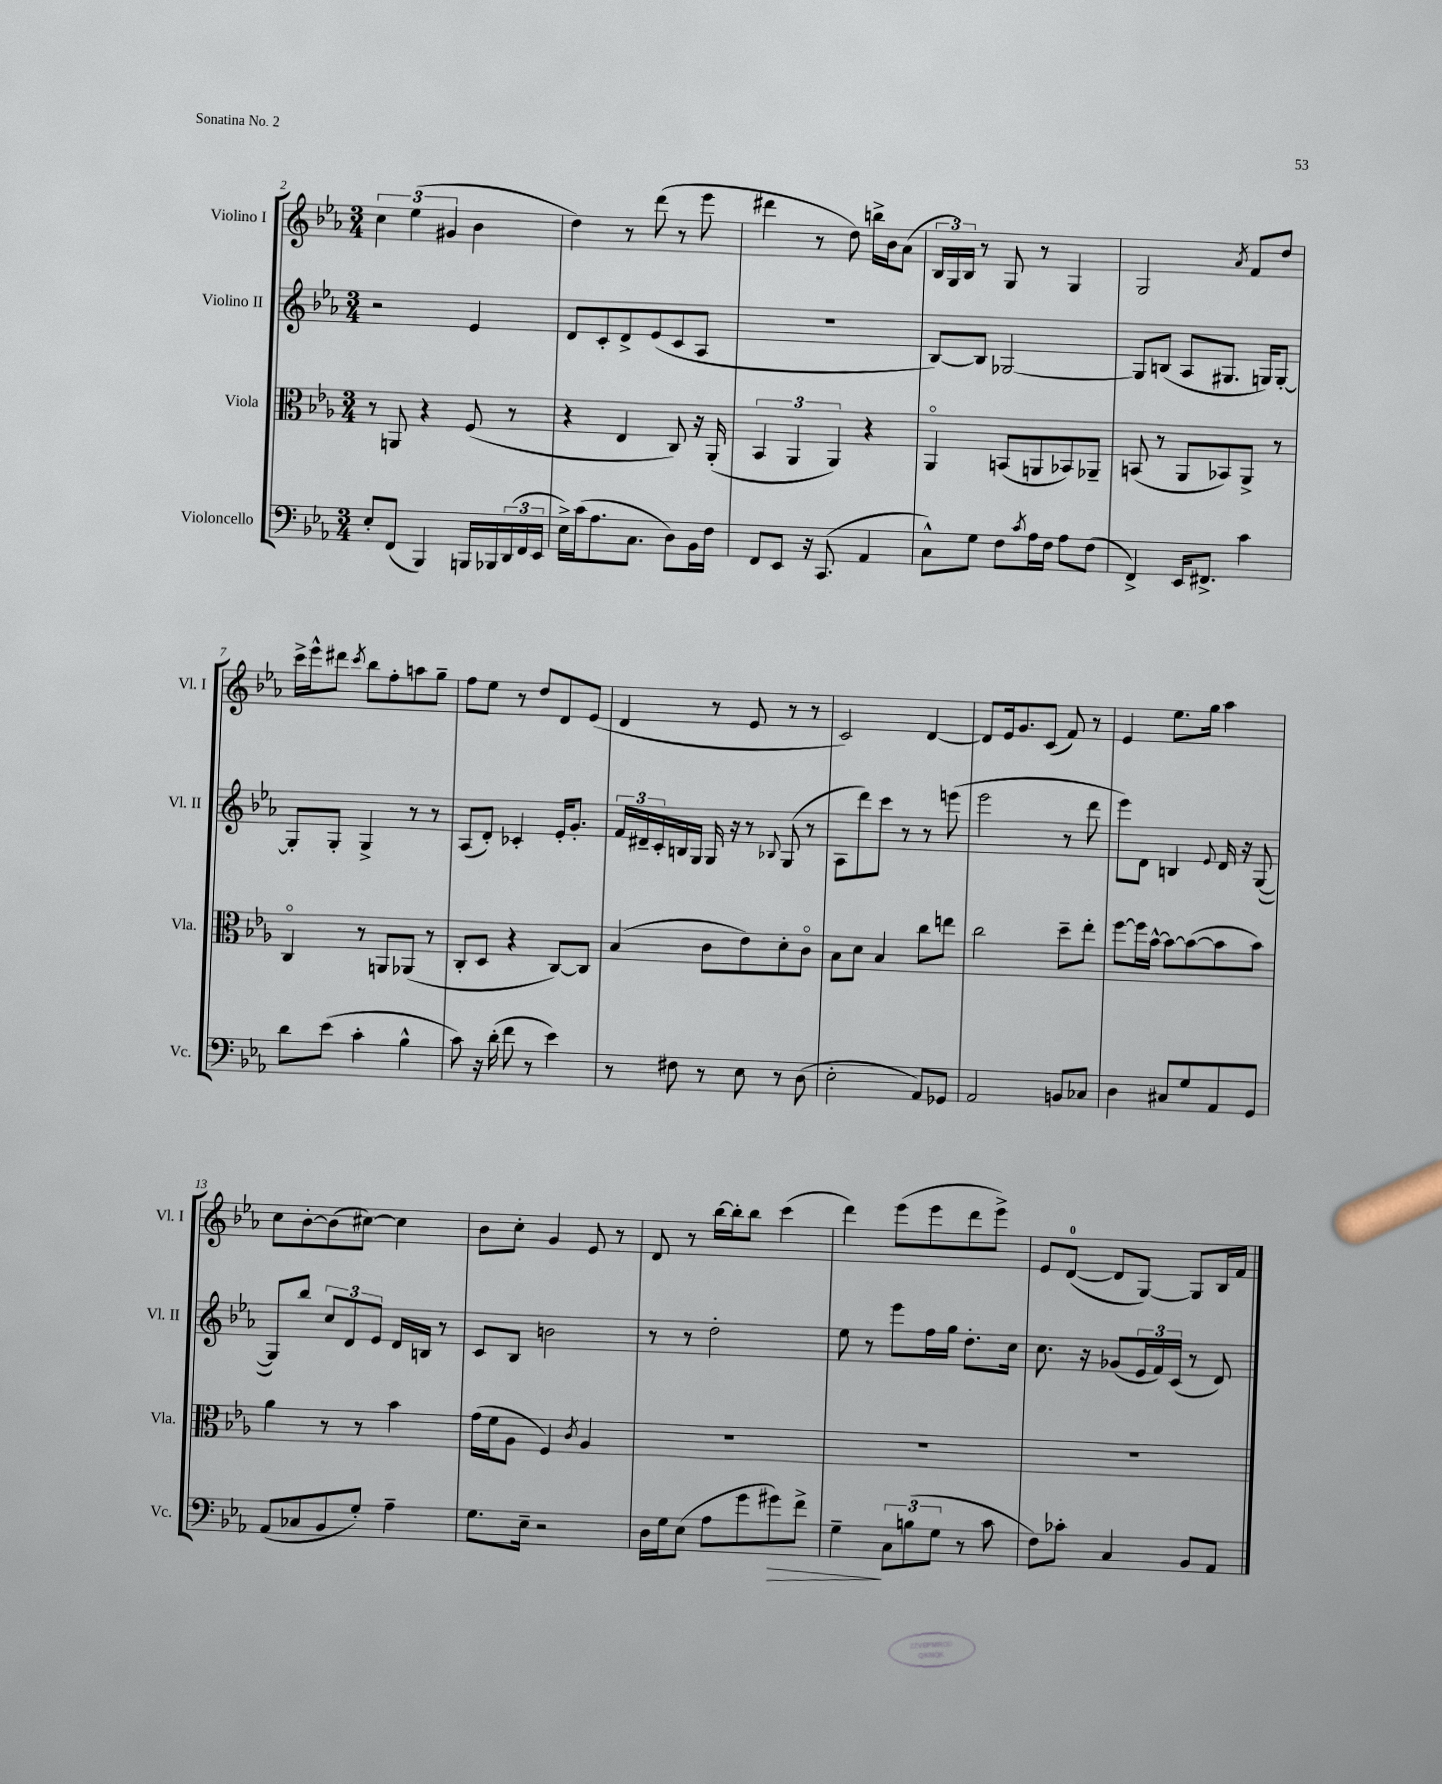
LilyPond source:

<<
\new StaffGroup <<
\new Staff = "s0" \with { instrumentName = "Violino I" shortInstrumentName = "Vl. I" } {
    \clef treble \key ees \major \numericTimeSignature \time 3/4
    \tuplet 3/2 { c''4 ees''4( gis'4 } bes'4 |
    d''4) r8 d'''8( r8 ees'''8 |
    dis'''4 r8 d''8) b''16-> bes'16 aes'8( |
    \tuplet 3/2 { bes16 g16) bes16 } r8 g8 r8 g4 |
    g2 \acciaccatura { aes'8 } f'8 d''8 |
    c'''16-> ees'''16-^ dis'''8 \acciaccatura { c'''8 } bes''8 f''8-. a''8 g''8-- |
    f''8 ees''8 r8 d''8 d'8 ees'8( |
    d'4 r8 ees'8 r8 r8 |
    c'2) d'4~ |
    d'8 ees'16 g'8. c'8( f'8) r8 |
    ees'4 ees''8. g''16 aes''4 |
    c''8 bes'8~-. bes'8( cis''8~) cis''4 |
    bes'8 c''8-. g'4 ees'8 r8 |
    d'8 r8 bes''16~ bes''16-. bes''8 c'''4( |
    d'''4) ees'''8( ees'''8 d'''8 ees'''8->) |
    ees'8 d'8-0~( d'8 g8~) g8 bes16 f'16 \bar "|." |
}
\new Staff = "s1" \with { instrumentName = "Violino II" shortInstrumentName = "Vl. II" } {
    \clef treble \key ees \major \numericTimeSignature \time 3/4
    r2 ees'4 |
    d'8 c'8-. d'8-> ees'8( c'8 aes8 |
    R2. |
    bes8~) bes8 ges2~ |
    ges8 b8( aes8 gis8. g16) g8~-. |
    g8-. g8-. g4-> r8 r8 |
    aes8( d'8-.) ces'4-. ees'16-. g'8.-. |
    \tuplet 3/2 { f'16 dis'16-- c'16-. } b16 g16 g16 r16 r8 \appoggiatura { bes8 } g8( r8 |
    aes8 d'''8) c'''8 r8 r8 e'''8( |
    ees'''2 r8 d'''8 |
    ees'''8) d'8 b4 \appoggiatura { ees'8 } d'16 r16 g8~( |
    g8) bes''8 \tuplet 3/2 { c''8 d'8 ees'8 } d'16 b16 r8 |
    c'8 bes8 b'2 |
    r8 r8 d''2-. |
    ees''8 r8 ees'''8 f''16 g''16 d''8.-. c''16 |
    c''8. r16 ges'8( \tuplet 3/2 { ees'16 f'16) c'16( } r8 d'8) \bar "|." |
}
\new Staff = "s2" \with { instrumentName = "Viola" shortInstrumentName = "Vla." } {
    \clef alto \key ees \major \numericTimeSignature \time 3/4
    r8 a,8 r4 f8( r8 |
    r4 ees4 c8) r16 aes,16-.( |
    \tuplet 3/2 { bes,4 aes,4 aes,4) } r4 |
    aes,4\flageolet b,8( a,8 bes,8) aes,8-- |
    b,8( r8 aes,8 bes,8) aes,8-> r8 |
    c4\flageolet r8 a,8 aes,8( r8 |
    c8-. d8 r4 c8~) c8 |
    bes4( c'8 ees'8) d'8-. c'8\flageolet |
    bes8 d'8 bes4 c''8 e''8 |
    c''2 d''8-- ees''8-. |
    f''8~ f''16 bes'16~-^ bes'8~ bes'8~( bes'8 bes'8) |
    aes'4 r8 r8 bes'4 |
    g'16( f'16 aes8 f4) \acciaccatura { c'8 } aes4 |
    R2. |
    R2. |
    R2. \bar "|." |
}
\new Staff = "s3" \with { instrumentName = "Violoncello" shortInstrumentName = "Vc." } {
    \clef bass \key ees \major \numericTimeSignature \time 3/4
    ees8-. f,8( bes,,4) b,,16 bes,,16 \tuplet 3/2 { d,16( f,16 ees,16 } |
    ees16->) c'16( aes8. c8. d8) bes,16 f16 |
    f,8 ees,8 r16 c,8.( aes,4 |
    c8-^) g8 f8 \acciaccatura { c'8 } aes16 f16 aes8 f8( |
    f,4->) ees,16 fis,8.-> c'4 |
    d'8 ees'8( c'4-. bes4-^ |
    c'8) r16 d'16-.( f'8 r8 ees'4) |
    r8 fis8 r8 ees8 r8 d8( |
    ees2-. aes,8) ges,8 |
    aes,2 b,8 ces8 |
    d4 cis8 g8 aes,8 g,8 |
    aes,8( ces8 bes,8 g8-.) aes4-- |
    g8. ees16-- r2 |
    d16 g16 ees8( aes8 g'8 gis'8\>) f'8-> |
    g4--\! \tuplet 3/2 { c8 b8( g8 } r8 c'8 |
    f8) ces'8-. c4 bes,8 aes,8 \bar "|." |
}
>>
>>
\layout { \context { \Score currentBarNumber = #2 } }
